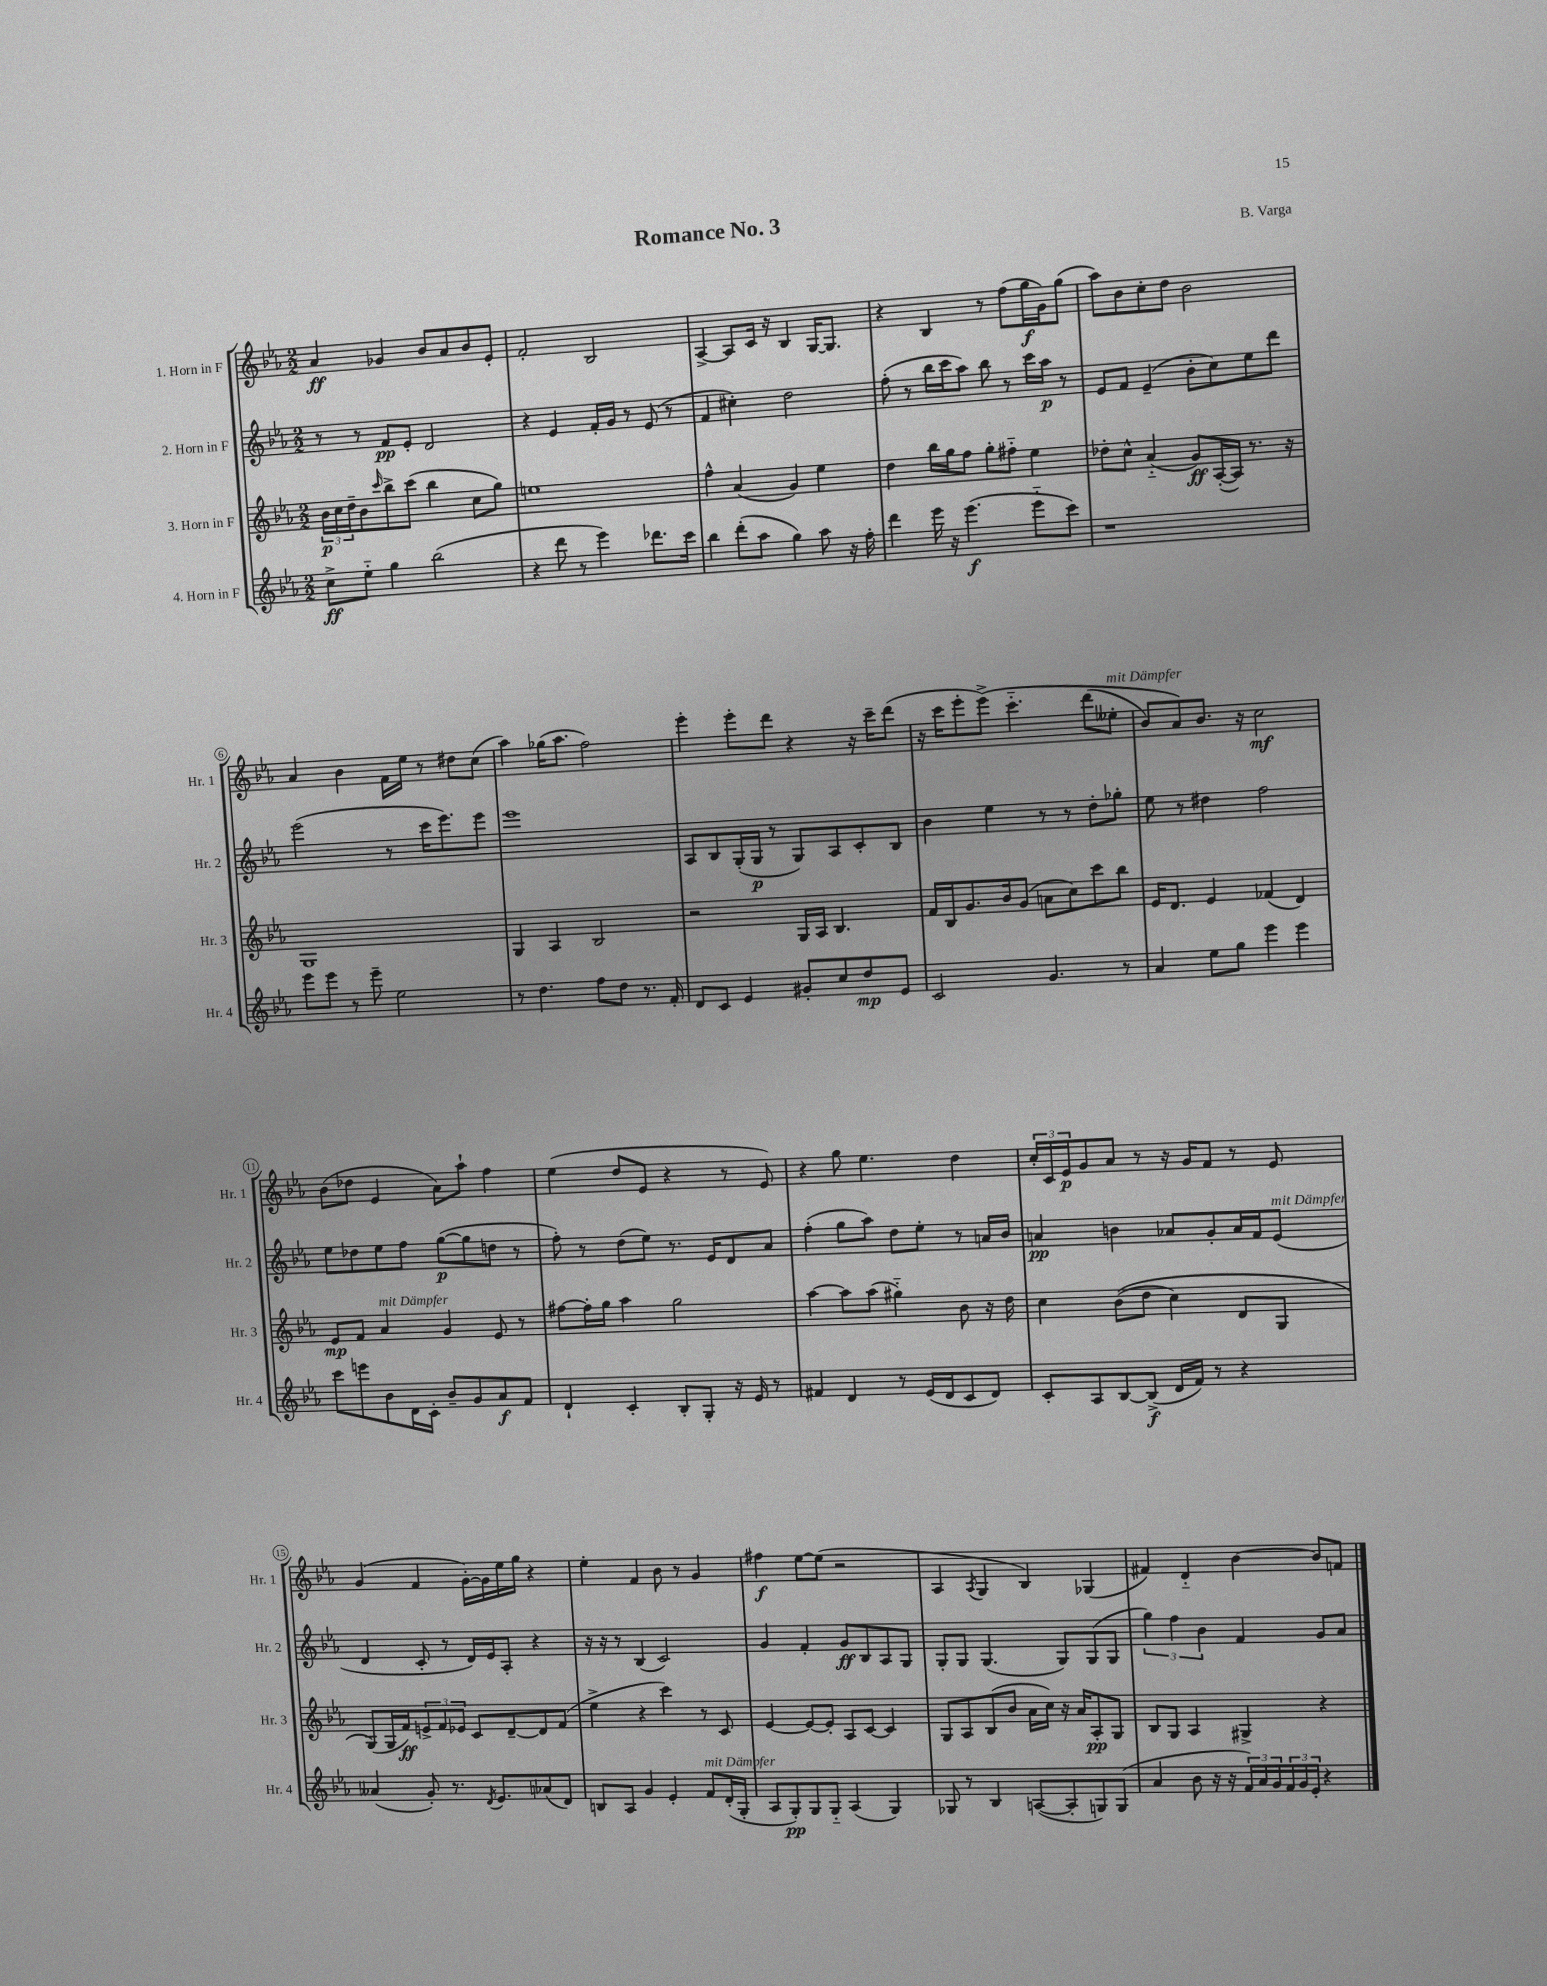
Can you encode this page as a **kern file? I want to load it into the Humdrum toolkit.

**kern	**dynam	**kern	**dynam	**kern	**dynam	**kern	**dynam
*part4	*part4	*part3	*part3	*part2	*part2	*part1	*part1
*staff4	*staff4	*staff3	*staff3	*staff2	*staff2	*staff1	*staff1
*I"4. Horn in F	*	*I"3. Horn in F	*	*I"2. Horn in F	*	*I"1. Horn in F	*
*I'Hr. 4	*	*I'Hr. 3	*	*I'Hr. 2	*	*I'Hr. 1	*
*clefG2	*	*clefG2	*	*clefG2	*	*clefG2	*
*k[b-e-a-]	*	*k[b-e-a-]	*	*k[b-e-a-]	*	*k[b-e-a-]	*
*M2/2	*	*M2/2	*	*M2/2	*	*M2/2	*
=1	=1	=1	=1	=1	=1	=1	=1
8cc^\L	ff	24b-\LL	p	8r	.	4a-/	ff
.	.	24cc\	.	.	.	.	.
.	.	24dd~\J	.	.	.	.	.
8ee-\J	.	8b-\	.	8r	.	.	.
.	.	16qqccc/	.	.	.	.	.
4gg\	.	8bb-^\	.	8f/L	pp	4g-X/	.
.	.	(8ccc\J	.	8e-'/J	.	.	.
(2bb-\	.	4bb-\	.	2d/	.	8b-/L	.
.	.	.	.	.	.	8a-/	.
.	.	8cc\L	.	.	.	8b-/	.
.	.	8gg\J)	.	.	.	8e-'/J	.
=2	=2	=2	=2	=2	=2	=2	=2
4r	.	1een	.	4r	.	2f'/	.
8ddd\	.	.	.	4e-/	.	.	.
8r	.	.	.	.	.	.	.
4eee-\)	.	.	.	16f'/LL	.	2B-/	.
.	.	.	.	16g/JJ	.	.	.
.	.	.	.	8r	.	.	.
8.ddd-X\L	.	.	.	(8e-/	.	.	.
.	.	.	.	8r	.	.	.
16ccc\Jk	.	.	.	.	.	.	.
=3	=3	=3	=3	=3	=3	=3	=3
4bb-\	.	4ff^^\	.	4f/	.	[4A-^/	.
(8ddd'\L	.	(4a-/	.	4cc#X'\)	.	8A-/L]	.
8aa-\J	.	.	.	.	.	16c/Jk	.
.	.	.	.	.	.	16r	.
4gg\)	.	4g/)	.	2dd\	.	4B-/	.
8aa-\	.	4ee-\	.	.	.	[16G/KL	.
.	.	.	.	.	.	8.G/J]	.
16r	.	.	.	.	.	.	.
16ff'\	.	.	.	.	.	.	.
=4	=4	=4	=4	=4	=4	=4	=4
4ddd\	.	4dd\	.	(8ff'\	.	4r	.
.	.	.	.	8r	.	.	.
16eee-\	.	16bb-\LL	.	16bb-\LL	.	4B-/	.
16r	.	16gg\J	.	16ccc\J	.	.	.
(4.eee-\	f	8ff\J	.	8aa-\J)	.	.	.
.	.	8gg'\L	.	8bb-\	.	8r	.
.	.	8ff#X\J	.	8r	.	(8ff\L	.
8eee-\L	.	4ee-\	.	16ccc\LL	.	16gg\L	f
.	.	.	.	16aa-\JJ	p	16g\J)	.
8ccc\J)	.	.	.	8r	.	(8gg\J	.
=5	=5	=5	=5	=5	=5	=5	=5
1r	.	8dd-X'\L	.	8e-/L	.	8aa-\L)	.
.	.	8cc^^\J	.	8f/J	.	8b-\	.
.	.	(4a-/	.	(4e-~/	.	8cc'\	.
.	.	.	.	.	.	8dd\J	.
.	.	8g/L)	ff	8b-'\L	.	2b-\	.
.	.	([16A-'/L	.	8cc\)	.	.	.
.	.	16A-/JJ])	.	.	.	.	.
.	.	8.r	.	8ee-\	.	.	.
.	.	.	.	8ddd\J	.	.	.
.	.	16r	.	.	.	.	.
!!LO:LB:g=z
=6	=6	=6	=6	=6	=6	=6	=6
8eee-\L	.	1G	.	(2eee-\	.	4a-/	.
8eee-\J	.	.	.	.	.	.	.
8r	.	.	.	.	.	4b-\	.
8eee-~\	.	.	.	.	.	.	.
2ee-\	.	.	.	8r	.	16f\LL	.
.	.	.	.	.	.	16ee-\JJ	.
.	.	.	.	16ccc\KL	.	8r	.
.	.	.	.	8.eee-\)	.	.	.
.	.	.	.	.	.	8dd#X\L	.
.	.	.	.	8eee-\J	.	(8cc\J	.
=7	=7	=7	=7	=7	=7	=7	=7
8r	.	4G/	.	1eee-	.	4aa-\)	.
4.dd\	.	.	.	.	.	.	.
.	.	4A-/	.	.	.	(16gg-X\KL	.
.	.	.	.	.	.	8.aa-\J	.
8ff\L	.	2B-/	.	.	.	2ff\)	.
8dd\J	.	.	.	.	.	.	.
8.r	.	.	.	.	.	.	.
16f'/	.	.	.	.	.	.	.
=8	=8	=8	=8	=8	=8	=8	=8
8d/L	.	2r	.	8A-/L	.	4eee-'\	.
8c/J	.	.	.	8B-/	.	.	.
4e-/	.	.	.	(16G'/L	.	8eee-'\L	.
.	.	.	.	16G/JJ	p	.	.
.	.	.	.	8r	.	8ddd\J	.
8g#X'/L	.	16G/LL	.	8G/L)	.	4r	.
.	.	16A-/JJ	.	.	.	.	.
8cc/	.	4.B-/	.	8A-/	.	.	.
8dd/	mp	.	.	8c'/	.	16r	.
.	.	.	.	.	.	16ccc~\KL	.
8e-/J	.	.	.	8B-/J	.	(8ddd\J	.
=9	=9	=9	=9	=9	=9	=9	=9
2c/	.	16f/LL	.	4b-\	.	16r	.
.	.	16B-/J	.	.	.	16ccc\KL	.
.	.	8.g/	.	.	.	8eee-'\	.
.	.	.	.	4ee-\	.	(8eee-^\J)	.
.	.	16b-/k	.	.	.	.	.
.	.	(8g/J	.	.	.	4.ccc\	.
4.g/	.	8an\L	.	8r	.	.	.
.	.	8cc\)	.	8r	.	.	.
.	.	8ccc\	.	8dd'\L	.	(8ddd\L	.
!	!	!	!	!	!	!LO:TX:a:i:t=mit Dämpfer	!
8r	.	8bb-\J	.	8gg-X'\J	.	8ee--X'\J	.
=10	=10	=10	=10	=10	=10	=10	=10
4a-/	.	16e-/KL	.	8ee-\	.	8b-/L)	.
.	.	8.d/J	.	.	.	.	.
.	.	.	.	8r	.	8a-/)	.
8ee-\L	.	4e-/	.	4dd#X\	.	8.b-/J	.
8gg\J	.	.	.	.	.	.	.
.	.	.	.	.	.	16r	.
4eee-\	.	(4f-X/	.	2ff\	.	2cc\	mf
4eee-\	.	4d/)	.	.	.	.	.
!!LO:LB:g=z
=11	=11	=11	=11	=11	=11	=11	=11
8ccc\L	.	8e-/L	mp	8ee-\L	.	(8b-\L	.
8eeen\	.	8f/J	.	8dd-X\	.	8dd-X\J	.
!	!	!LO:TX:a:i:t=mit Dämpfer	!	!	!	!	!
8b-\	.	4a-/	.	8ee-\	.	4e-/	.
16d\L	.	.	.	8ff\J	.	.	.
16c'\JJ	.	.	.	.	.	.	.
8b-~/L	.	4g/	.	([8gg\L	p	8a-\L)	.
8g/	.	.	.	8gg\]	.	8aa-`\J	.
8a-/	f	8e-/	.	8ddn\J	.	4ff\	.
8f/J	.	8r	.	8r	.	.	.
=12	=12	=12	=12	=12	=12	=12	=12
4d`/	.	[8ff#X\L	.	8ff'\)	.	(4ee-\	.
.	.	16ff#'\L]	.	8r	.	.	.
.	.	16gg\JJ	.	.	.	.	.
4c'/	.	4aa-\	.	(8dd\L	.	8dd/L	.
.	.	.	.	8ee-\J)	.	8e-/J	.
8B-'/L	.	2gg\	.	8.r	.	4r	.
8G'/J	.	.	.	.	.	.	.
.	.	.	.	16e-/KL	.	.	.
16r	.	.	.	8d/	.	8r	.
16e-/	.	.	.	.	.	.	.
8r	.	.	.	8a-/J	.	8e-/)	.
=13	=13	=13	=13	=13	=13	=13	=13
4f#X/	.	[4aa-\	.	(4ff'\	.	4r	.
4d/	.	8aa-\L]	.	8gg\L	.	8gg\	.
.	.	(8aa-\J	.	8aa-\J)	.	4.ee-\	.
8r	.	4gg#X\)	.	8dd\L	.	.	.
(16e-/LL	.	.	.	8ee-'\J	.	.	.
16d/J	.	.	.	.	.	.	.
8c/	.	8b-\	.	8r	.	4dd\	.
8d/J)	.	16r	.	16an/LL	.	.	.
.	.	16dd\	.	16b-/JJ	.	.	.
=14	=14	=14	=14	=14	=14	=14	=14
8c'/L	.	4cc\	.	4an/	pp	24cc'/LL	.
.	.	.	.	.	.	24c/	.
.	.	.	.	.	.	24e-/J	p
8A-/	.	.	.	.	.	8g/	.
[8B-/	.	((8b-\L	.	4bn\	.	8a-/J	.
(8B-^/J]	f	8dd\J	.	.	.	8r	.
16d/LL	.	4cc\)	.	8a-X/L	.	16r	.
16f/JJ)	.	.	.	.	.	16g/KL	.
8r	.	.	.	8g'/	.	8f/J	.
4r	.	8d/L	.	16a-/L	.	8r	.
.	.	.	.	16f/J	.	.	.
!	!	!	!	!LO:TX:a:i:t=mit Dämpfer	!	!	!
.	.	8G/J	.	(8e-/J	.	8e-/	.
!!LO:LB:g=z
=15	=15	=15	=15	=15	=15	=15	=15
(4a--X/	.	(8G/L)	.	4d/	.	(4g/	.
.	.	16G/L	.	.	.	.	.
.	.	16f/J)	ff	.	.	.	.
8g'/)	.	12en^/	.	8c'/	.	4f/	.
.	.	12f/	.	.	.	.	.
8.r	.	.	.	8r	.	.	.
.	.	12e-X/J	.	.	.	.	.
.	.	8c/L	.	16d/LL)	.	[16g'\LL)	.
8qd/	.	.	.	.	.	.	.
8.e-/L	.	.	.	16e-/J	.	16g\]	.
.	.	[8d~/	.	8A-'/J	.	16ee-\	.
.	.	.	.	.	.	16gg\JJ	.
(8a-X/	.	8d/]	.	4r	.	4r	.
8d/J)	.	(8f/J	.	.	.	.	.
=16	=16	=16	=16	=16	=16	=16	=16
8Bn/L	.	4ee-^\	.	16r	.	4ee-'\	.
.	.	.	.	16r	.	.	.
8A-/J	.	.	.	8r	.	.	.
4g/	.	4r	.	(4B-/	.	4f/	.
4e-'/	.	4ccc\)	.	2c/)	.	8b-\	.
.	.	.	.	.	.	8r	.
!LO:TX:a:i:t=mit Dämpfer	!	!	!	!	!	!	!
8f/L	.	8r	.	.	.	4g/	.
(16d'/L	.	8c/	.	.	.	.	.
16G'/JJ	.	.	.	.	.	.	.
=17	=17	=17	=17	=17	=17	=17	=17
8A-/L	.	[4e-/	.	4g/	.	4ff#X\	f
8G'/)	pp	.	.	.	.	.	.
8G/	.	8e-/L_	.	4f'/	.	[8ee-\L	.
8G/J	.	8e-'/J]	.	.	.	(8ee-\J]	.
(4A-/	.	8A-/L	.	8g/L	ff	2r	.
.	.	[8c/J	.	8B-/	.	.	.
4G/)	.	4c/]	.	8A-/	.	.	.
.	.	.	.	8G/J	.	.	.
=18	=18	=18	=18	=18	=18	=18	=18
8G-X/	.	8G/L	.	8G'/L	.	4A-/	.
8r	.	8A-/	.	8G/J	.	.	.
.	.	.	.	.	.	8qA-/	.
4B-/	.	(8B-/	.	(4.G/	.	4G/	.
.	.	8b-/J	.	.	.	.	.
([8An/L	.	16a-\LL	.	.	.	4B-/)	.
.	.	16cc\JJ)	.	.	.	.	.
8A'/]	.	16r	.	8G/L)	.	.	.
.	.	16a-/KL	.	.	.	.	.
8Gn/)	.	8A-'/	pp	(8G/	.	(4G-X/	.
(8G/J	.	8G/J	.	8G/J	.	.	.
=19	=19	=19	=19	=19	=19	=19	=19
4a-/	.	8B-/L	.	6gg\)	.	4f#X/)	.
.	.	8G/J	.	.	.	.	.
.	.	.	.	6ff\	.	.	.
8b-\	.	4A-/	.	.	.	4d/	.
.	.	.	.	6b-\	.	.	.
16r	.	.	.	.	.	.	.
16r	.	.	.	.	.	.	.
24f/LL)	.	4G#X^/	.	4f/	.	[4b-\	.
24a-/	.	.	.	.	.	.	.
24g/	.	.	.	.	.	.	.
24f/	.	.	.	.	.	.	.
24g/	.	.	.	.	.	.	.
24e-'/JJ	.	.	.	.	.	.	.
4r	.	4r	.	8g/L	.	8b-/L]	.
.	.	.	.	8a-/J	.	8fn/J	.
==	==	==	==	==	==	==	==
*-	*-	*-	*-	*-	*-	*-	*-
